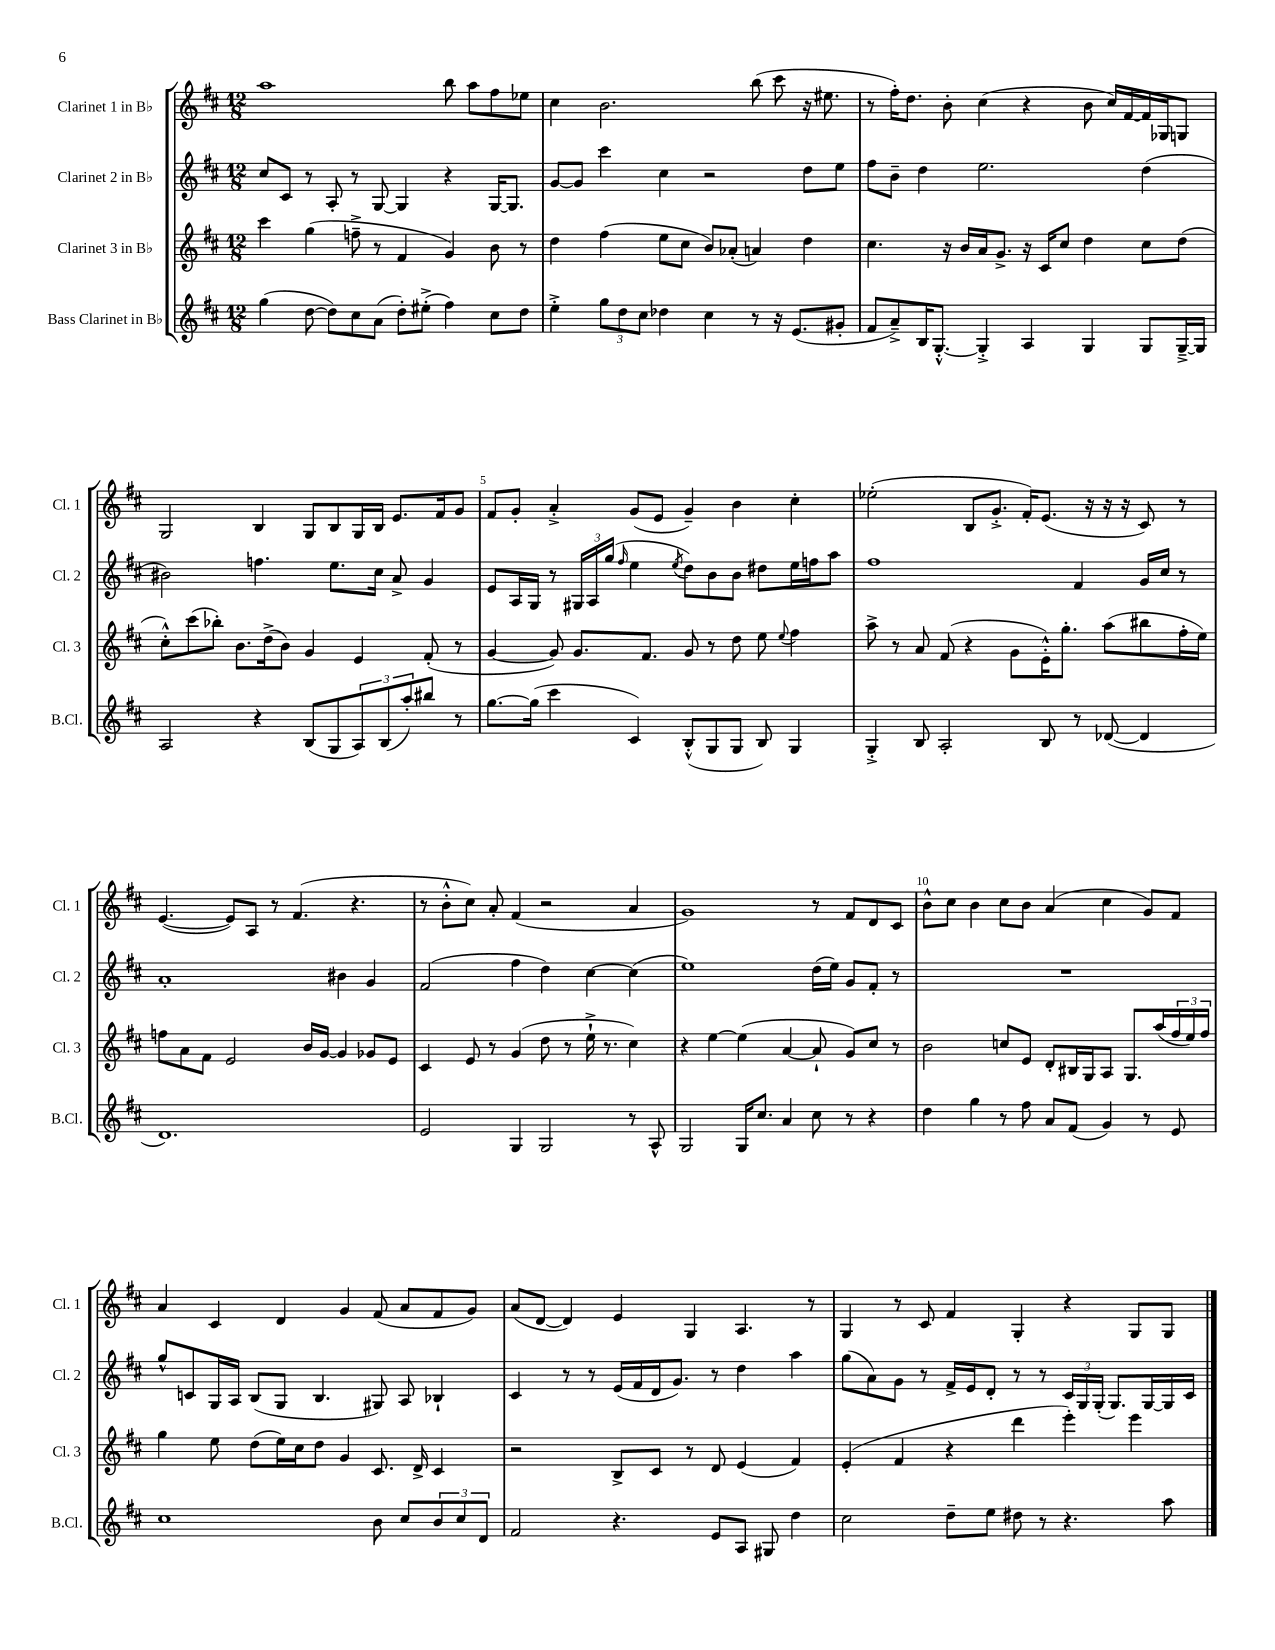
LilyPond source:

<<
\new StaffGroup <<
\new Staff = "s0" \with { instrumentName = "Clarinet 1 in Bb" shortInstrumentName = "Cl. 1" } {
    \clef treble \key d \major \numericTimeSignature \time 12/8
    a''1 b''8 a''8 fis''8 ees''8 |
    cis''4 b'2. b''8( cis'''8 r16 eis''8. |
    r8 fis''16-.) d''8. b'8-. cis''4( r4 b'8 cis''16) fis'16~ fis'16 ges16 g8 |
    g2 b4 g8 b8 g16 b16 e'8. fis'16 g'8 |
    fis'8 g'8-. a'4-.-> g'8( e'8 g'4--) b'4 cis''4-. |
    ees''2-.( b8 g'8.-.-> fis'16-.) e'8.( r16 r16 r16 cis'8) r8 |
    e'4.~( e'8) a8 r8 fis'4.( r4. |
    r8 b'8-.-^ cis''8) a'8-. fis'4( r2 a'4 |
    g'1) r8 fis'8 d'8 cis'8 |
    b'8-^ cis''8 b'4 cis''8 b'8 a'4( cis''4 g'8) fis'8 |
    a'4 cis'4 d'4 g'4 fis'8( a'8 fis'8 g'8) |
    a'8( d'8~ d'4) e'4 g4 a4. r8 |
    g4 r8 cis'8 fis'4 g4-. r4 g8 g8 \bar "|." |
}
\new Staff = "s1" \with { instrumentName = "Clarinet 2 in Bb" shortInstrumentName = "Cl. 2" } {
    \clef treble \key d \major \numericTimeSignature \time 12/8
    cis''8 cis'8 r8 a8-. r8 g8~ g4 r4 g16~ g8. |
    g'8~ g'8 cis'''4 cis''4 r2 d''8 e''8 |
    fis''8 b'8-- d''4 e''2. d''4( |
    bis'2) f''4. e''8. cis''16 a'8-> g'4 |
    e'8 a16 g16 r8 \tuplet 3/2 { gis16 a16 g''16( } \grace { fis''16 } e''4 \acciaccatura { e''8 } d''8) b'8 b'8 dis''8 e''16 f''16 a''8 |
    fis''1 fis'4 g'16 cis''16 r8 |
    a'1-. bis'4 g'4 |
    fis'2( fis''4 d''4) cis''4~ cis''4( |
    e''1) d''16( e''16) g'8 fis'8-. r8 |
    R1. |
    g''8-^ c'8 g16 a16 b8( g8 b4. gis8) a8 bes4-! |
    cis'4 r8 r8 e'16( fis'16 d'16 g'8.) r8 d''4 a''4 |
    g''8( a'8) g'8 r8 fis'16-> e'16 d'8-. r8 r8 \tuplet 3/2 { cis'16 g16 g16-.( } g8.) g16~ g16 cis'16 \bar "|." |
}
\new Staff = "s2" \with { instrumentName = "Clarinet 3 in Bb" shortInstrumentName = "Cl. 3" } {
    \clef treble \key d \major \numericTimeSignature \time 12/8
    cis'''4 g''4( f''8---> r8 fis'4 g'4) b'8 r8 |
    d''4 fis''4( e''8 cis''8 b'8) aes'8-.( a'4) d''4 |
    cis''4. r16 b'16 a'16 g'8.-> r16 cis'16 cis''8 d''4 cis''8 d''8( |
    cis''8-.-^) cis'''8( bes''8-.) b'8. d''16->( b'8) g'4 e'4 fis'8-.( r8 |
    g'4~ g'8) g'8. fis'8. g'8 r8 d''8 e''8 \appoggiatura { e''8 } fis''4 |
    a''8-> r8 a'8 fis'8( r4 g'8 e'16-.-^) g''8.-. a''8( bis''8 fis''16-. e''16) |
    f''8 a'8 fis'8 e'2 b'16 g'16~ g'4 ges'8 e'8 |
    cis'4 e'8 r8 g'4( d''8 r8 e''16-!-> r8. cis''4) |
    r4 e''4~ e''4( a'4~ a'8-! g'8) cis''8 r8 |
    b'2 c''8 e'8 d'8-. bis16 g16 a8 g8. a''16( \tuplet 3/2 { fis''16 e''16) fis''16 } |
    g''4 e''8 d''8( e''16) cis''16 d''8 g'4 cis'8. d'16-> cis'4 |
    r2 b8-> cis'8 r8 d'8 e'4( fis'4) |
    e'4-.( fis'4 r4 d'''4 e'''4-.) e'''4 \bar "|." |
}
\new Staff = "s3" \with { instrumentName = "Bass Clarinet in Bb" shortInstrumentName = "B.Cl." } {
    \clef treble \key d \major \numericTimeSignature \time 12/8
    g''4( d''8~ d''8) cis''8 a'8( d''8-.) eis''8-.->( fis''4) cis''8 d''8 |
    e''4-.-> \tuplet 3/2 { g''8 d''8 cis''8 } des''4 cis''4 r8 r16 e'8.( gis'8-. |
    fis'8 a'8--->) b16 g8.~-.-^ g4-.-> a4 g4 g8 g16~---> g16 |
    a2 r4 b8( g8 \tuplet 3/2 { a8) b8( a''8-.) } bis''8 r8 |
    g''8.~ g''16( cis'''4 cis'4) b8-.-^( g8 g8 b8) g4 |
    g4-.-> b8 a2-. b8 r8 des'8~( des'4 |
    d'1.) |
    e'2 g4 g2 r8 a8-^ |
    g2 g16 cis''8. a'4 cis''8 r8 r4 |
    d''4 g''4 r8 fis''8 a'8 fis'8( g'4) r8 e'8 |
    cis''1 b'8 cis''8 \tuplet 3/2 { b'8 cis''8 d'8 } |
    fis'2 r4. e'8 a8 gis8 d''4 |
    cis''2 d''8-- e''8 dis''8 r8 r4. a''8 \bar "|." |
}
>>
>>
\layout { \context { \Score \override BarNumber.break-visibility = ##(#f #t #t) barNumberVisibility = #(every-nth-bar-number-visible 5) } }
